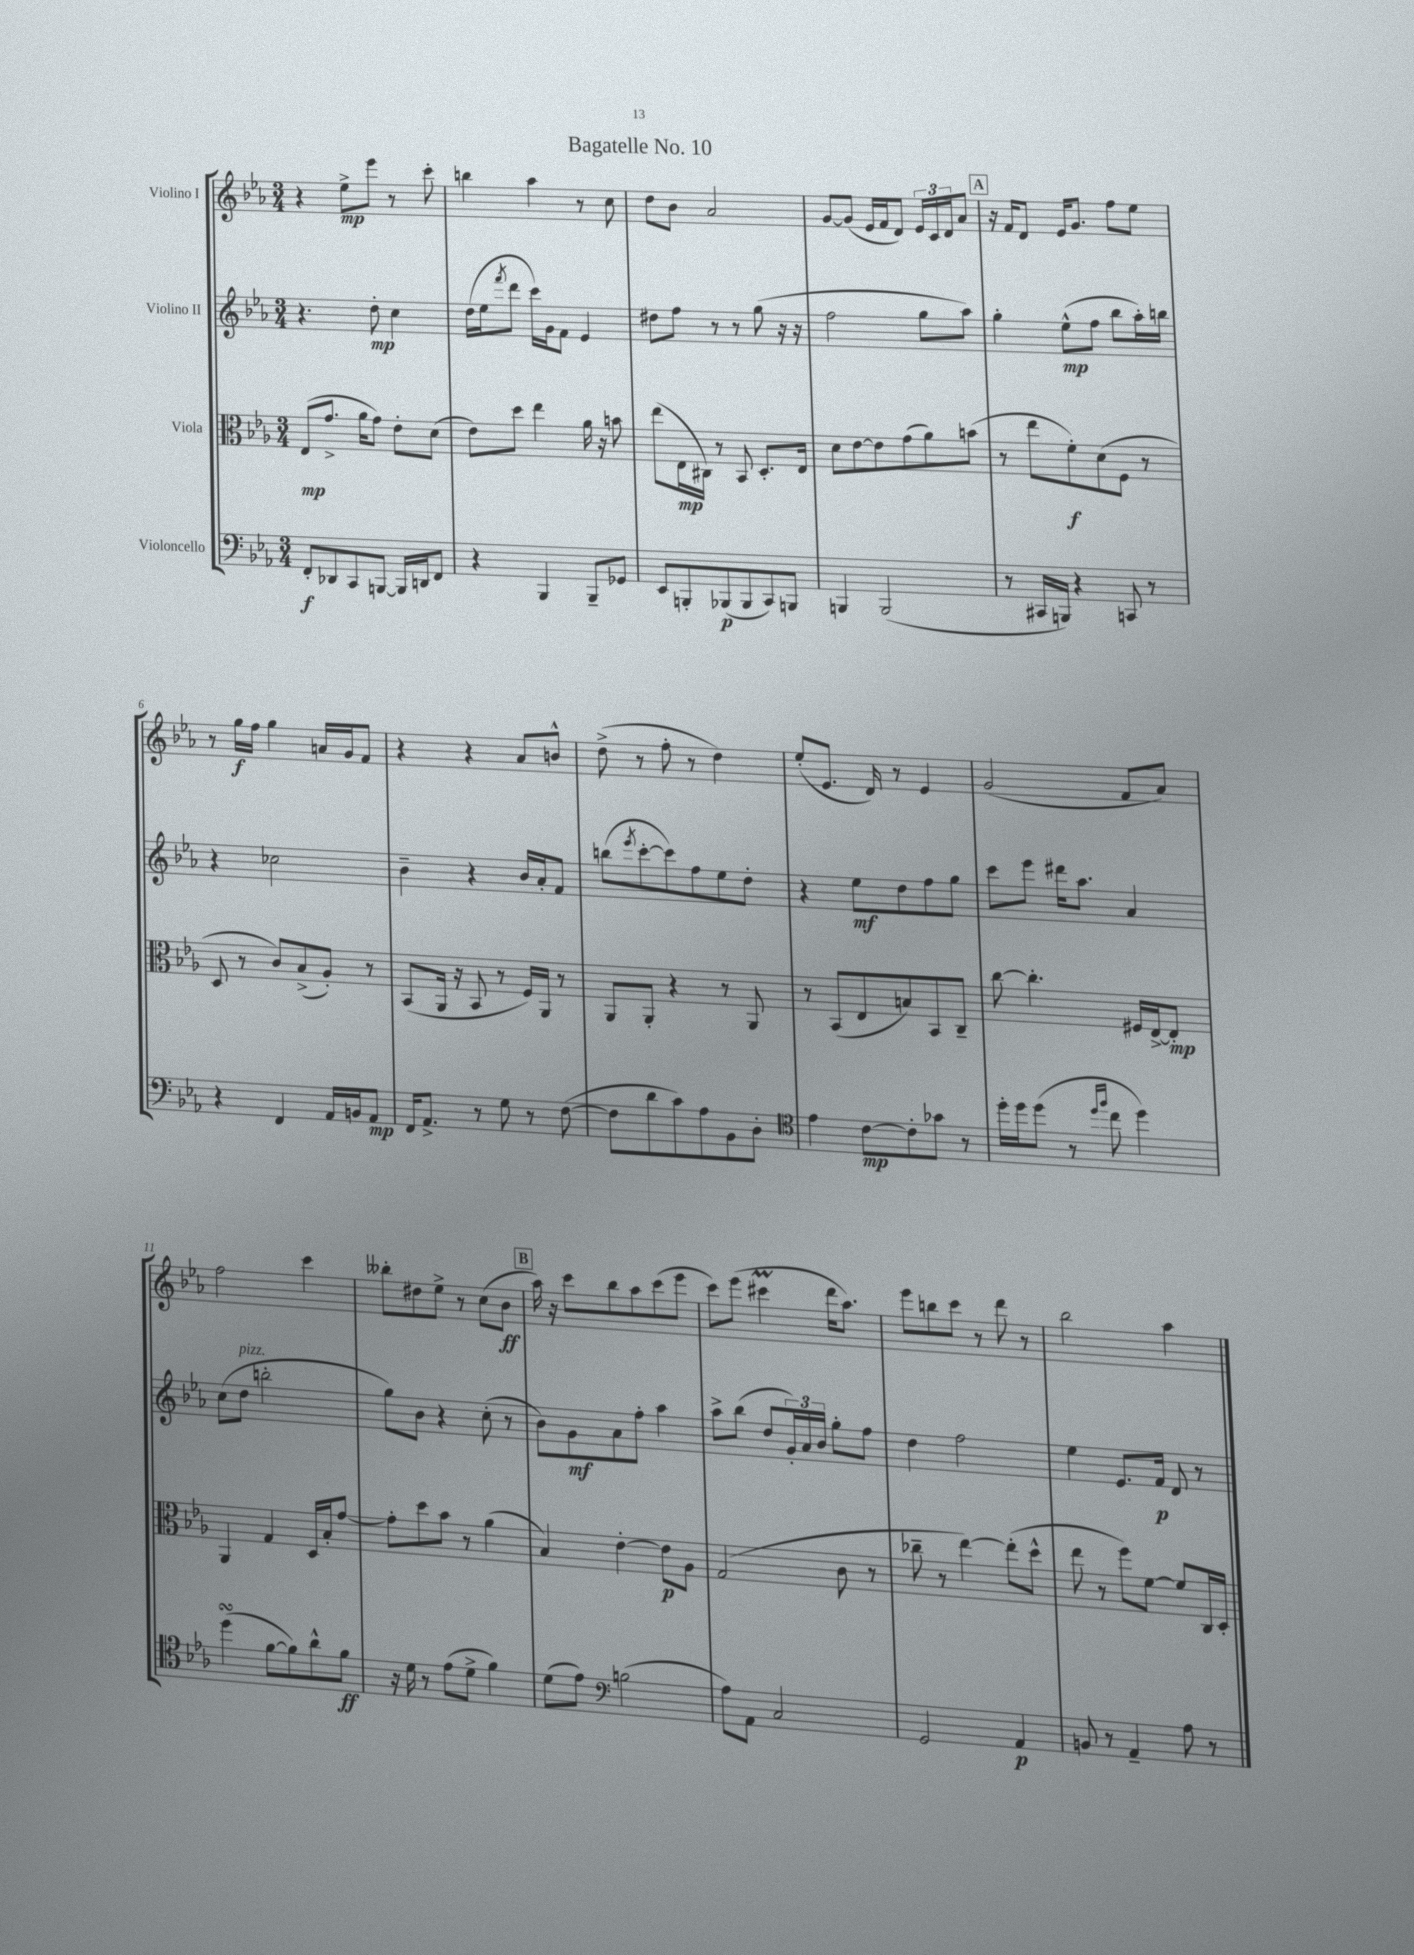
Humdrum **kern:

**kern	**kern	**kern	**kern
*staff4	*staff3	*staff2	*staff1
*clefF4	*clefC3	*clefG2	*clefG2
*k[b-e-a-]	*k[b-e-a-]	*k[b-e-a-]	*k[b-e-a-]
*M3/4	*M3/4	*M3/4	*M3/4
8FF'	(8E-	4.r	4r
8DD-	8.g^	.	.
8CC	.	.	8ee-^
.	16a-	.	.
[8BBB	8g)	8dd'	8eee-
16BBB]	8e-'	4cc	8r
16DD	.	.	.
8FF	(8d	.	8ccc'
=	=	=	=
4r	8e-)	(16dd	4bb
.	.	16ee-	.
.	.	8qfff	.
.	8dd	8ddd	.
4BBB-	4ee-	16ccc)	4aa-
.	.	16g	.
.	.	8f	.
8BBB-~	16a-	4e-	8r
.	16r	.	.
8GG-	8b	.	8cc
=	=	=	=
8EE-	(8ee-	8dd#	8dd
8BBB'	16E-	8ff	8b-
.	16C#)	.	.
(8BBB-	8r	8r	2a-
8BBB-	8BB-	8r	.
8CC)	8.D'	(8gg	.
8BBB	.	16r	.
.	16E-	16r	.
=	=	=	=
4BBB	8d	2ff	[8g
.	[8e-	.	(8g]
(2BBB	8e-]	.	16e-
.	.	.	16f
.	(8g	.	8d)
.	8a-)	8gg	24e-
.	.	.	24c
.	.	.	24d
.	(8b	8aa-)	8a-
=	=	=	=
8r	8r	4gg'	16r
.	.	.	16f
16CC#	8ee-	.	8d
16BBB)	.	.	.
4r	8f')	(8ee-^^	16e-
.	.	.	8.g
.	(8d	8ff	.
8CC	8F	8bb-	8ff
8r	8r	16aa-')	8ee-
.	.	16bb	.
=	=	=	=
4r	8D	4r	8r
.	8r	.	16gg
.	.	.	16ff
4FF	8c)	2cc-	4gg
.	(8B-^	.	.
16AA-	8A-')	.	16a
16BB	.	.	16g
8AA-	8r	.	8f
=	=	=	=
16FF	(8BB-	4b-~	4r
8.AA-^	.	.	.
.	16AA-	.	.
.	16r	.	.
8r	8BB-	4r	4r
8G	8r	.	.
8r	16F)	16b-	8a-
.	16AA-	16a-'	.
([8F	8r	8f	8b^^
=	=	=	=
8F]	8AA-	(8bb	(8dd^
.	.	8qeee-	.
8d	8AA-'	[8ccc'	8r
8c)	4r	8ccc])	8ff'
8A-	.	8ff	8r
8BB-	8r	8ee-	4dd)
8D'	8AA-	8dd'	.
=	=	=	=
*clefC4	*	*	*
4e-	8r	4r	(8ee-'
.	(8BB-	.	8.e-
[8c	8E-	8ee-	.
.	.	.	16d)
8c']	8B)	8dd	8r
8g-	8BB-	8ff	4e-
8r	8C~	8gg	.
=	=	=	=
16dd'	[8cc	8ccc	(2g
16dd	.	.	.
(8dd	4.cc']	8eee-	.
8r	.	16ddd#	.
.	.	8.aa-	.
16qqdd	.	.	.
16qqff	.	.	.
8cc	.	.	.
4dd)	16F#	4a-	8f
.	[16E-^	.	.
.	8E-']	.	8a-)
=	=	=	=
(4dd	4AA-	(8cc	2ff
.	.	8dd	.
[8f	4G	2bb'	.
8f])	.	.	.
8a-^^	16D	.	4ccc
.	16B-'	.	.
8f	[8g	.	.
=	=	=	=
16r	8g']	8gg)	8bb--'
16d	.	.	.
8r	8dd	8b-	8dd#
(8e-	8b-	4r	8ee-^
8d^	8r	.	8r
4f)	(4a-	(8cc'	(8cc
.	.	8r	8b-
=	=	=	=
(8d	4B-)	8b-)	16aa-)
.	.	.	16r
8e-)	.	8g	8ccc
*clefF4	*	*	*
(2B	[4e-'	8a-	8bb-
.	.	8ff'	8aa-
.	8e-]	4aa-	(8ccc
.	8A-	.	8eee-
=	=	=	=
8A-)	(2G	8aa-^	8ccc)
8AA-	.	(8bb-	(8eee-
2C	.	8dd	4ccc#
.	.	24g')	.
.	.	24a-	.
.	.	24b-	.
.	8c	8gg'	16ddd
.	.	.	8.aa-)
.	8r	8ff	.
=	=	=	=
2GG	8cc-~	4dd	8eee-
.	8r	.	8bb
.	[4ee-)	2ff	8ccc
.	.	.	8r
4AA-	(8ee-']	.	8ddd
.	8dd^^	.	8r
=	=	=	=
8BB	8ee-	4ee-	2bb-
8r	8r	.	.
4AA-~	8ff)	8.e-	.
.	[8f	.	.
.	.	16f	.
8A-	8f]	8d	4aa-
8r	16C	8r	.
.	16D'	.	.
==	==	==	==
*-	*-	*-	*-
